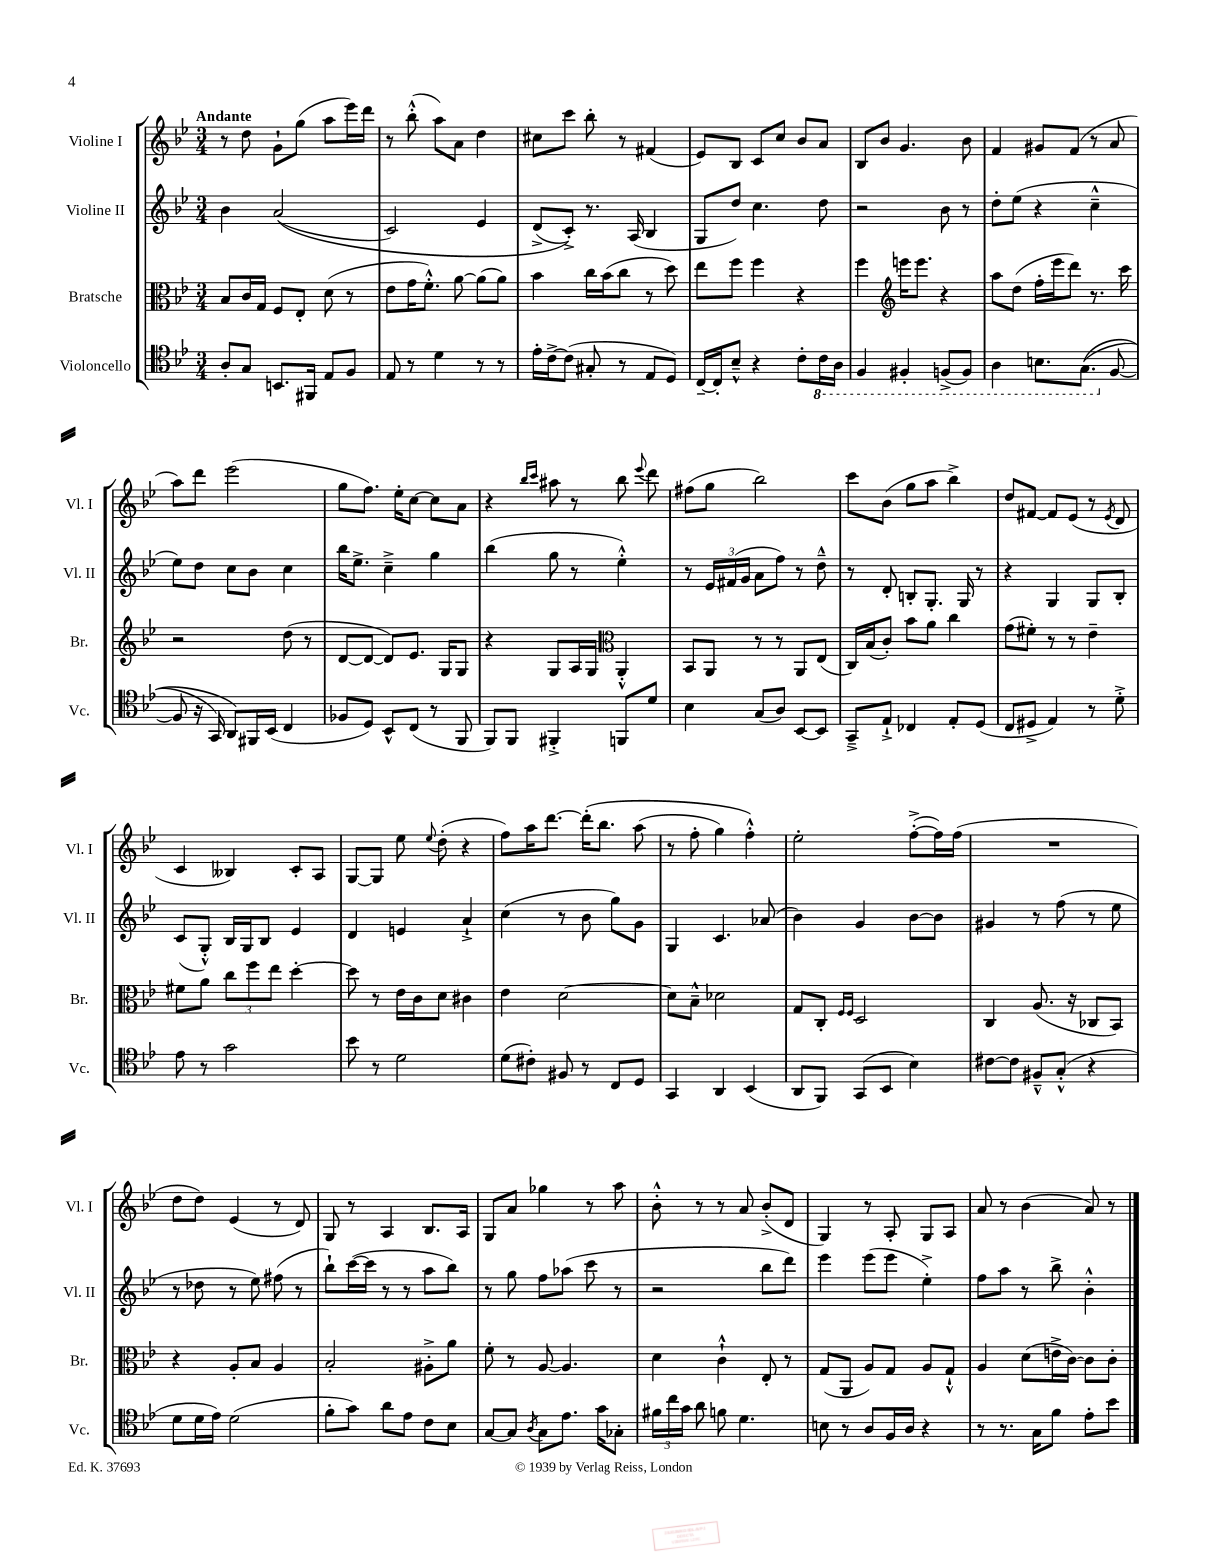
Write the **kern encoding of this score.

**kern	**kern	**kern	**kern
*staff4	*staff3	*staff2	*staff1
*clefC4	*clefC3	*clefG2	*clefG2
*k[b-e-]	*k[b-e-]	*k[b-e-]	*k[b-e-]
*M3/4	*M3/4	*M3/4	*M3/4
8A'	8B-	4b-	8r
8G	16c	.	8dd
.	16G	.	.
8.BB	8F	&((2a	8g`
.	8E-'	.	(8gg
16FF#	.	.	.
8E-	(8d	.	8aa
8F	8r	.	16eee-)
.	.	.	16ddd
=	=	=	=
8E-	8e-	2c)	8r
8r	16g	.	(8bb-'^^
.	8.f'^^)	.	.
4d	.	.	8aa)
.	[8a	.	8a
8r	(8a]	4e-	4dd
8r	8a)	.	.
=	=	=	=
16e-'	4b-	(8d^	8cc#
[16c^	.	.	.
(8c]	.	8c'^)&)	8ccc
8G#'	16cc	8.r	8bb-'
.	(16b-	.	.
8r	8cc	.	8r
.	.	(16A	.
8E-	8r	4B-	(4f#
8D)	8dd)	.	.
=	=	=	=
[16C~	8ee-	8G	8e-)
16C']	.	.	.
8B-~^^	8ff	8dd)	8B-
4r	4ff	4.cc	8c
.	.	.	8cc
8c'	4r	.	8b-
16C	.	8dd	8a
16AA	.	.	.
=	=	=	=
4FF	4ff	2r	8B-
.	.	.	8b-
*	*clefG2	*	*
4FF#'	16eee	.	4.g
.	8.eee	.	.
(8FF^	4r	8b-	.
8FF)	.	8r	8b-
=	=	=	=
4AA	8aa	8dd'	4f
.	(8dd	(8ee-	.
8.BB	16ff'	4r	8g#
.	16eee-	.	.
.	8ddd)	.	(8f
&((8.GG	.	.	.
.	8.r	4cc~^^	8r
[8F	.	.	8a
.	16ccc	.	.
=	=	=	=
8F]	2r	8ee-)	8aa)
16r	.	8dd	8ddd
16GG)	.	.	.
8AA&)	.	8cc	(2eee-
16FF#	.	8b-	.
(16BB-	.	.	.
4C	(8dd	4cc	.
.	8r	.	.
=	=	=	=
8F-	[8d	16bb-	8gg
.	.	8.ee-^	.
8D)	8d_	.	8.ff)
8BB-^^	8d])	4cc~^	.
.	.	.	16ee-'
(8C	8.e-	.	[8cc
8r	.	4gg	8cc]
.	16G	.	.
8FF	8G	.	8a
=	=	=	=
8FF)	4r	(4bb-	4r
8FF	.	.	.
.	.	.	16qqbb-
.	.	.	16qqccc
4FF#'^	8G	8gg	8aa#
.	16A	8r	8r
.	16G	.	.
*	*clefC3	*	*
8FF	4AA'^^	4ee-'^^)	8bb-
.	.	.	8qqeee-
8d	.	.	8ddd
=	=	=	=
4B-	8BB-	8r	(8ff#
.	8AA	24e-	8gg
.	.	(24f#	.
.	.	24g	.
(8G	8r	8a	2bb-)
8A)	8r	8ff)	.
[8BB-	8AA	8r	.
8BB-]	(8E-	8dd~^^	.
=	=	=	=
8GG~^	16C)	8r	8ccc
.	(16B-	.	.
8E-`^	8c')	8d'	(8b-
4C-	8b-	8B'	8gg
.	8a	8.G'	8aa
8E-'	4cc	.	4bb-^)
.	.	16G	.
(8D	.	8r	.
=	=	=	=
8C	(8g	4r	8dd
8D#^	8f#')	.	[8f#
4E-)	8r	4G	8f#]
.	8r	.	(8e-
8r	4e-~	8G	8r
.	.	.	8qe-
8d'^	.	8B-'	8d
=	=	=	=
8e-	8f#	(8c	4c
8r	8a	8G'^^)	.
2g	12cc	16B-	4B--)
.	.	16G	.
.	12ff	.	.
.	.	8B-	.
.	12ee-	.	.
.	[4dd'	4e-	8c'
.	.	.	8A
=	=	=	=
8b-	8dd]	4d	[8G
8r	8r	.	8G]
2d	16e-	4e	8ee-
.	16c	.	.
.	.	.	8qqee-
.	8d	.	(8dd'
.	4c#	4a`^	4r
=	=	=	=
(8d	4e-	(4cc	8ff)
8c#')	.	.	16aa
.	.	.	[8.ddd
8F#	[2d	8r	.
8r	.	8b-	&(16ddd']
.	.	.	8.bb-
8C	.	8gg)	.
8D	.	8g	(8aa
=	=	=	=
4GG	8d]	4G	8r
.	8B-~^^	.	8ff'
4AA	2d-	4.c	4gg)
(4BB-	.	.	4ff'^^&)
.	.	(8a-	.
=	=	=	=
8AA	8G	4b-)	2ee-'
8FF)	8C'	.	.
.	16qqF	.	.
.	16qqF	.	.
(8GG	2D	4g	.
8BB-	.	.	.
4B-)	.	[8b-	([8ff'^
.	.	8b-]	16ff])
.	.	.	(16ff
=	=	=	=
[8c#	4C	4g#	2.r
8c#]	.	.	.
8F#~^^	(8.A	8r	.
(8G'^^	.	(8ff	.
.	16r	.	.
4r	8C-	8r	.
.	8BB-)	8ee-	.
=	=	=	=
8d	4r	8r	8dd
16d	.	8dd-	8dd)
16e-)	.	.	.
(2d	8A'	8r	(4e-
.	8B-	8ee-)	.
.	4A	(8ff#	8r
.	.	8r	8d)
=	=	=	=
8f'	2B-'	8bb-`)	8G
8g)	.	([16ccc	8r
.	.	16ccc]	.
8a	.	8r	4A
8e-	.	8r	.
8c	8A#'^	8aa	8.B-
8B-	8a	8bb-)	.
.	.	.	16A
=	=	=	=
[8G	8f'	8r	8G
8G]	8r	8gg	8a
8qA	.	.	.
8G	[8A	8ff	4gg-
8.e-	4.A]	(8aa-	.
.	.	8ccc	8r
16g	.	.	.
8G-'	.	8r	8aa
=	=	=	=
24f#	4d	2r	8b-'^^
24cc	.	.	.
24g	.	.	.
8a	.	.	8r
8f	4c`^^	.	8r
4.d	.	.	8a
.	8E-'	8bb-	(8b-'^
.	8r	8ddd)	8d
=	=	=	=
8B	(8G	4eee-	4G)
8r	8AA	.	.
8A	8A)	(8eee-	8r
16F	8G	8eee-	8A'
16A	.	.	.
4r	8A	4ee-'^)	8G
.	8G`^^	.	8A
=	=	=	=
8r	4A	8ff	8a
8.r	.	8aa	8r
.	(8d	8r	(4b-
16G	.	.	.
8f	16e^	8bb-^	.
.	[16c)	.	.
8e-'	8c]	4b-'^^	8a)
8b-	8c'	.	8r
==	==	==	==
*-	*-	*-	*-
